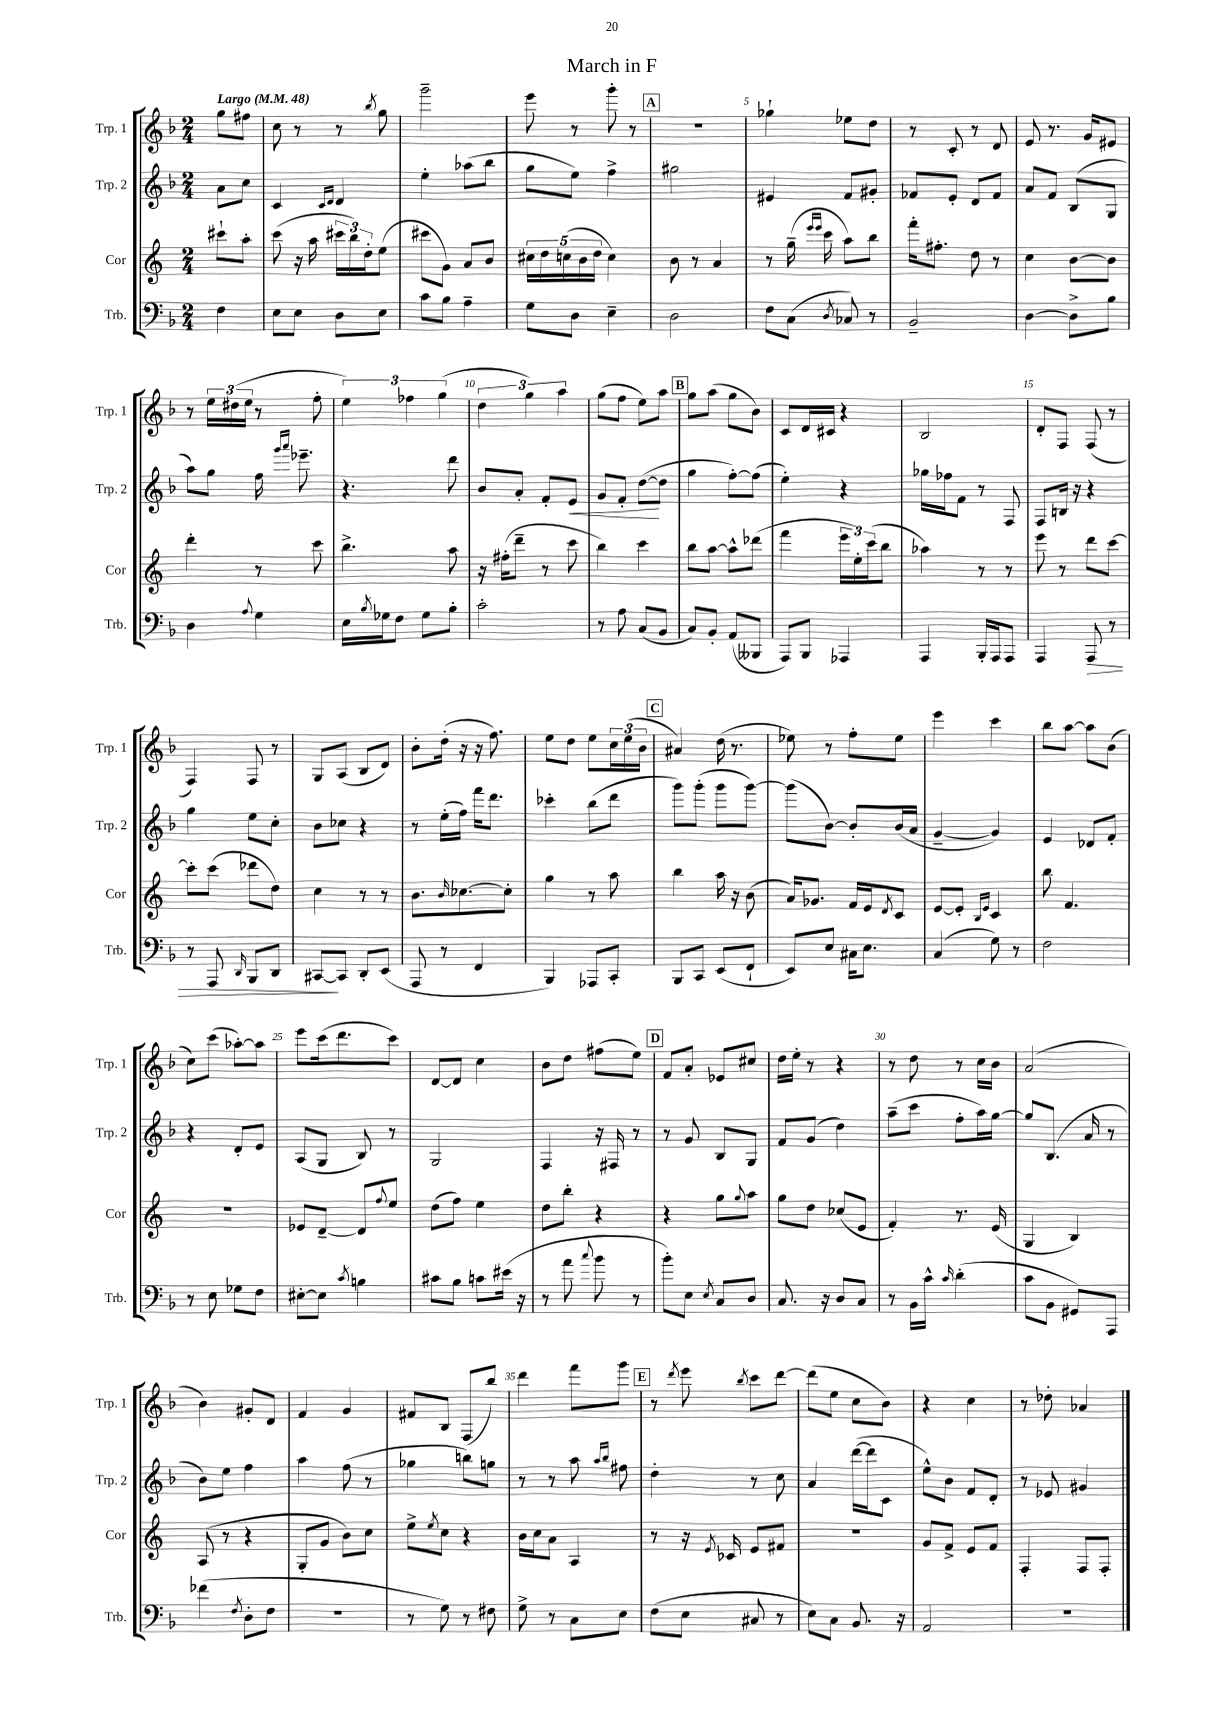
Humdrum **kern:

**kern	**dynam	**kern	**kern	**dynam	**kern
*part4	*part4	*part3	*part2	*part2	*part1
*staff4	*staff4	*staff3	*staff2	*staff2	*staff1
*I"Trb.	*	*I"Cor	*I"Trp. 2	*	*I"Trp. 1
*I'Trb.	*	*I'Cor	*I'Trp. 2	*	*I'Trp. 1
*clefF4	*	*clefG2	*clefG2	*	*clefG2
*k[b-]	*	*k[]	*k[b-]	*	*k[b-]
*M2/4	*	*M2/4	*M2/4	*	*M2/4
*MM48	*	*MM48	*MM48	*	*MM48
=	=	=	=	=	=
!	!	!	!	!	!LO:TX:a:B:t=Largo
4F\	.	8ccc#X`\L	8a\L	.	8gg\L
.	.	8aa'\J	8cc\J	.	8ff#X\J
=1	=1	=1	=1	=1	=1
8E\L	.	(8ccc\	4c/	.	8cc\
8E\J	.	16r	.	.	8r
.	.	16aa\	.	.	.
.	.	.	16qqc/LL	.	.
.	.	.	16qqd/JJ	.	.
8D\L	.	24ccc#X\LL	4d/	.	8r
.	.	24bb\)	.	.	.
.	.	24dd'\J	.	.	.
.	.	.	.	.	8qbb-/
8E\J	.	(8ee\J	.	.	8gg\
=2	=2	=2	=2	=2	=2
8c\L	.	8ccc#X\L	4ee'\	.	2ggg~\
8B-\J	.	8g\J)	.	.	.
4A~\	.	8a/L	(8aa-X\L	.	.
.	.	8b/J	8bb-\J	.	.
=3	=3	=3	=3	=3	=3
8G\L	.	20cc#X\LL	8gg\L	.	8eee\
.	.	20dd\	.	.	.
.	.	(20ccn\	.	.	.
8D\J	.	.	8ee\J)	.	8r
.	.	20b\	.	.	.
.	.	20dd\JJ	.	.	.
4E~\	.	4cc\)	4ff^\	.	8ggg'\
.	.	.	.	.	8r
!!LO:REH:place=s1:t=A
=4	=4	=4	=4	=4	=4
2D\	.	8b\	2gg#X\	.	2r
.	.	8r	.	.	.
.	.	4a/	.	.	.
=5	=5	=5	=5	=5	=5
8F\L	.	8r	4e#X/	.	4gg-X`\
(8C\J	.	(16gg~\	.	.	.
.	.	16qqeee/LL	.	.	.
.	.	16qqeee/JJ	.	.	.
.	.	16ccc\	.	.	.
8qD/	.	.	.	.	.
8C-X/)	.	8aa\L)	8f/L	.	8ee-X\L
8r	.	8bb\J	8g#X'/J	.	8dd\J
=6	=6	=6	=6	=6	=6
2BB-~/	.	16fff'\KL	8f-X/L	.	8r
.	.	8.ff#X'\J	.	.	.
.	.	.	8e'/J	.	8c'/
.	.	8dd\	8d/L	.	8r
.	.	8r	8f-/J	.	8d/
=7	=7	=7	=7	=7	=7
[4D\	.	4cc\	8a/L	.	8e/
.	.	.	8f/J	.	8.r
8D^\L]	.	[8b\L	(8B-/L	.	.
.	.	.	.	.	16g/KL
8B-\J	.	8b\J]	8G/J	.	8e#X/J
!!LO:LB:g=z
=8	=8	=8	=8	=8	=8
4D\	.	4ddd'\	8aa\L)	.	8r
.	.	.	8gg\J	.	24ee\LL
.	.	.	.	.	(24dd#X\
.	.	.	.	.	24ee\JJ
8qqA/	.	.	.	.	.
4G\	.	8r	16ff\	.	8r
.	.	.	16qqggg/LL	.	.
.	.	.	16qqaaa/JJ	.	.
.	.	.	8.eee-X~\	.	.
.	.	8ccc\	.	.	8ff'\
=9	=9	=9	=9	=9	=9
16E\LL	.	4.bb^\	4.r	.	6ee\)
8qB-/	.	.	.	.	.
16G-X\J	.	.	.	.	.
8F\J	.	.	.	.	.
.	.	.	.	.	6ff-X\
8G-\L	.	.	.	.	.
.	.	.	.	.	(6gg\
8B-'\J	.	8aa\	8ddd\	.	.
=10	=10	=10	=10	=10	=10
2c'\	.	16r	8b-/L	.	6dd\
.	.	(16ff#X'\KL	.	.	.
.	.	8ddd~\J	8a'/J	.	.
.	.	.	.	.	6gg\)
.	.	8r	8f'/L	.	.
.	.	.	.	.	6aa\
!	!	!	!	!LO:HP:b	!
.	.	8ccc\	8e/J	<	.
=11	=11	=11	=11	=11	=11
8r	.	4bb\)	8g/L	.	(8gg\L
8A\	.	.	8f'/J	.	8ff\J
(8C/L	.	4ccc\	([8dd\L	.	8ee\L)
8BB-/J	.	.	8dd\J]	[	8aa\J
!!LO:REH:place=s1:t=B
=12	=12	=12	=12	=12	=12
8C/L)	.	8bb\L	4gg\	.	8gg\L
8BB-'/J	.	[8aa\J	.	.	(8aa\J
(8AA/L	.	8aa^^\L]	[8ff'\L)	.	8gg\L
8BBB--X/J	.	(8ddd-X\J	(8ff\J]	.	8b-\J)
=13	=13	=13	=13	=13	=13
8AAA/L)	.	4fff\	4ee'\)	.	8c/L
8BBB-/J	.	.	.	.	16d/L
.	.	.	.	.	16c#X/JJ
4AAA-X/	.	24eee\LL	4r	.	4r
.	.	24ee'\)	.	.	.
.	.	(24ccc\J	.	.	.
.	.	8bb\J	.	.	.
=14	=14	=14	=14	=14	=14
4AAA/	.	4aa-X\)	16gg-X\LL	.	2B-/
.	.	.	16ff-X\J	.	.
.	.	.	8f\J	.	.
16BBB-'/LL	.	8r	8r	.	.
16AAA/J	.	.	.	.	.
8AAA/J	.	8r	8F/	.	.
=15	=15	=15	=15	=15	=15
4AAA/	.	8eee\	8F/L	.	8d'/L
.	.	8r	16Bn/Jk	.	8F/J
.	.	.	16r	.	.
!	!LO:HP:b	!	!	!	!
8AAA/	>	8ddd\L	4r	.	(8F/
8r	.	[8ccc\J	.	.	8r
!!LO:LB:g=z
=16	=16	=16	=16	=16	=16
8r	.	8ccc'\L]	4gg\	.	4F/)
8AAA/	.	(8ccc\J	.	.	.
16qqDD/	.	.	.	.	.
8BBB-/L	.	8ddd-X\L	8ee\L	.	8F/
8DD/J	.	8dd\J)	8cc'\J	.	8r
=17	=17	=17	=17	=17	=17
[8CC#X/L	.	4cc\	8b-\L	.	8G/L
8CC#/J]	]	.	8cc-X\J	.	(8A/J
8DD'/L	.	8r	4r	.	8B-/L
(8EE/J	.	8r	.	.	8d/J)
=18	=18	=18	=18	=18	=18
8AAA/	.	8.b\L	8r	.	8b-'\L
8r	.	.	(16ee'\LL	.	(16dd'\Jk
.	.	16qqb/	.	.	.
.	.	[8.cc-X\	16ff\JJ)	.	16r
4FF/	.	.	16fff\KL	.	16r
.	.	.	8.ddd\J	.	8.ff\)
.	.	8cc-'\J]	.	.	.
=19	=19	=19	=19	=19	=19
4BBB-/)	.	4gg\	4ccc-X'\	.	8ee\L
.	.	.	.	.	8dd\J
8AAA-X/L	.	8r	(8bb-\L	.	8ee\L
8CC'/J	.	8aa\	8ddd\J	.	24cc\L
.	.	.	.	.	(24ee\
.	.	.	.	.	24b-\JJ
!!LO:REH:place=s1:t=C
=20	=20	=20	=20	=20	=20
8BBB-/L	.	4bb\	8ggg\L)	.	4a#X/)
8CC/J	.	.	(8ggg'\J	.	.
(8EE/L	.	16aa\	8ggg\L	.	(16dd\
.	.	16r	.	.	8.r
8FF`/J	.	(8b\	[8ggg\J)	.	.
=21	=21	=21	=21	=21	=21
8EE/L)	.	16a/KL)	(8ggg\L]	.	8ee-X\)
.	.	8.g-X/J	.	.	.
8E/J	.	.	[8b-\J)	.	8r
16C#X\KL	.	16f/LL	8b-'/L]	.	8ff'\L
8.E\J	.	16e/J	.	.	.
.	.	8qd/	.	.	.
.	.	8c/J	(16b-/L	.	8ee-\J
.	.	.	16a/JJ	.	.
=22	=22	=22	=22	=22	=22
(4C/	.	[8e/L	[4g~/	.	4eee\
.	.	8e'/J]	.	.	.
.	.	16qqB/LL	.	.	.
.	.	16qqe/JJ	.	.	.
8G\)	.	4c/	4g/])	.	4ccc\
8r	.	.	.	.	.
=23	=23	=23	=23	=23	=23
2F\	.	8bb\	4e/	.	8bb-\L
.	.	4.f/	.	.	[8aa\J
.	.	.	8d-X/L	.	8aa\L]
.	.	.	8f'/J	.	(8b-\J
!!LO:LB:g=z
=24	=24	=24	=24	=24	=24
8r	.	2r	4r	.	8cc\L)
8E\	.	.	.	.	(8ccc\J
8G-X\L	.	.	8d'/L	.	[8aa-X'\L)
8F\J	.	.	8e/J	.	8aa-\J]
=25	=25	=25	=25	=25	=25
[8E#X'\L	.	8e-X/L	(8A/L	.	8eee\L
8E#\J]	.	[8d~/J	8G/J	.	(16ccc\k
.	.	.	.	.	8.ddd\
8qc/	.	.	.	.	.
4Bn\	.	8d/L]	8B-/)	.	.
.	.	8qqff/	.	.	.
.	.	8ee/J	8r	.	8ccc\J)
=26	=26	=26	=26	=26	=26
8c#X\L	.	(8dd\L	2G/	.	[8d/L
8B-\J	.	8ff\J)	.	.	8d/J]
8cn\L	.	4ee\	.	.	4cc\
(16e#X\Jk	.	.	.	.	.
16r	.	.	.	.	.
=27	=27	=27	=27	=27	=27
8r	.	8dd\L	4F/	.	8b-\L
8a\	.	8bb'\J	.	.	8dd\J
8qqcc/	.	.	.	.	.
8b-\	.	4r	16r	.	(8ff#X\L
.	.	.	16F#X/	.	.
8r	.	.	8r	.	8ee\J)
!!LO:REH:place=s1:t=D
=28	=28	=28	=28	=28	=28
8b-'\L)	.	4r	8r	.	8f/L
8E\J	.	.	8g/	.	8a'/J
8qE/	.	.	.	.	.
8C/L	.	8gg\L	8B-/L	.	8e-X/L
.	.	8qqgg/	.	.	.
8D/J	.	8aa\J	8G/J	.	8cc#X/J
=29	=29	=29	=29	=29	=29
8.C/	.	8gg\L	8f/L	.	16dd\LL
.	.	.	.	.	16ee'\JJ
.	.	8dd\J	(8g/J	.	8r
16r	.	.	.	.	.
8D/L	.	(8cc-X/L	4dd\)	.	4r
8C/J	.	8e/J	.	.	.
=30	=30	=30	=30	=30	=30
8r	.	4f'/)	(8aa~\L	.	8r
16BB-\LL	.	.	8ccc\J	.	8dd\
16c^^\JJ	.	.	.	.	.
16qqc/	.	.	.	.	.
(4d'\	.	8.r	8ff'\L	.	8r
.	.	.	16aa\L)	.	16cc\LL
.	.	(16e/	[16gg\JJ	.	16b-\JJ
=31	=31	=31	=31	=31	=31
8c\L	.	4G/	8gg/L]	.	(2a/
8BB-\J	.	.	(8.B-/J	.	.
8GG#X/L)	.	4B/)	.	.	.
.	.	.	16a/	.	.
8AAA/J	.	.	8r	.	.
!!LO:LB:g=z
=32	=32	=32	=32	=32	=32
(4f-X\	.	(8A/	8b-\L)	.	4b-\)
.	.	8r	8ee\J	.	.
8qF/	.	.	.	.	.
8D'\L	.	4r	4ff\	.	8g#X'/L
8F\J	.	.	.	.	8d/J
=33	=33	=33	=33	=33	=33
2r	.	8G'/L	4aa\	.	4f/
.	.	8g/J	.	.	.
.	.	8b\L)	(8ff\	.	4g/
.	.	8cc\J	8r	.	.
=34	=34	=34	=34	=34	=34
8r	.	8ee^\L	4gg-X\	.	8f#X/L
.	.	8qee/	.	.	.
8G\)	.	8cc\J	.	.	8B-/J
8r	.	4r	8bbn\L)	.	(8F/L
8F#X\	.	.	8ggn\J	.	8bb-/J)
=35	=35	=35	=35	=35	=35
8G^\	.	16b\LL	8r	.	4ddd\
.	.	16cc\J	.	.	.
8r	.	8a\J	8r	.	.
8C\L	.	4A/	8aa\	.	8fff\L
.	.	.	16qqaa/LL	.	.
.	.	.	16qqbb-/JJ	.	.
8E\J	.	.	8ff#X\	.	8ggg\J
!!LO:REH:place=s1:t=E
=36	=36	=36	=36	=36	=36
(8F\L	.	8r	4dd'\	.	8r
.	.	.	.	.	8qddd/
8E\J	.	16r	.	.	8eee\
.	.	8qe/	.	.	.
.	.	16c-X/	.	.	.
.	.	.	.	.	8qbb-/
8C#X/	.	8e/L	8r	.	8ccc\L
8r	.	8f#X/J	8cc\	.	[8ddd\J
=37	=37	=37	=37	=37	=37
8E\L)	.	2r	4a/	.	(8ddd\L]
8C\J	.	.	.	.	8ee\J
8.BB-/	.	.	([16ddd\LL	.	8cc\L
.	.	.	16ddd\J]	.	.
.	.	.	8c\J	.	8b-\J)
16r	.	.	.	.	.
=38	=38	=38	=38	=38	=38
2AA/	.	8g/L	8ee^^\L)	.	4r
.	.	8f^/J	8b-\J	.	.
.	.	8e/L	8f/L	.	4cc\
.	.	8f/J	8d'/J	.	.
=39	=39	=39	=39	=39	=39
2r	.	4F'/	8r	.	8r
.	.	.	8e-X/	.	8dd-X'\
.	.	8F/L	4g#X/	.	4a-X/
.	.	8F'/J	.	.	.
==	==	==	==	==	==
*-	*-	*-	*-	*-	*-
